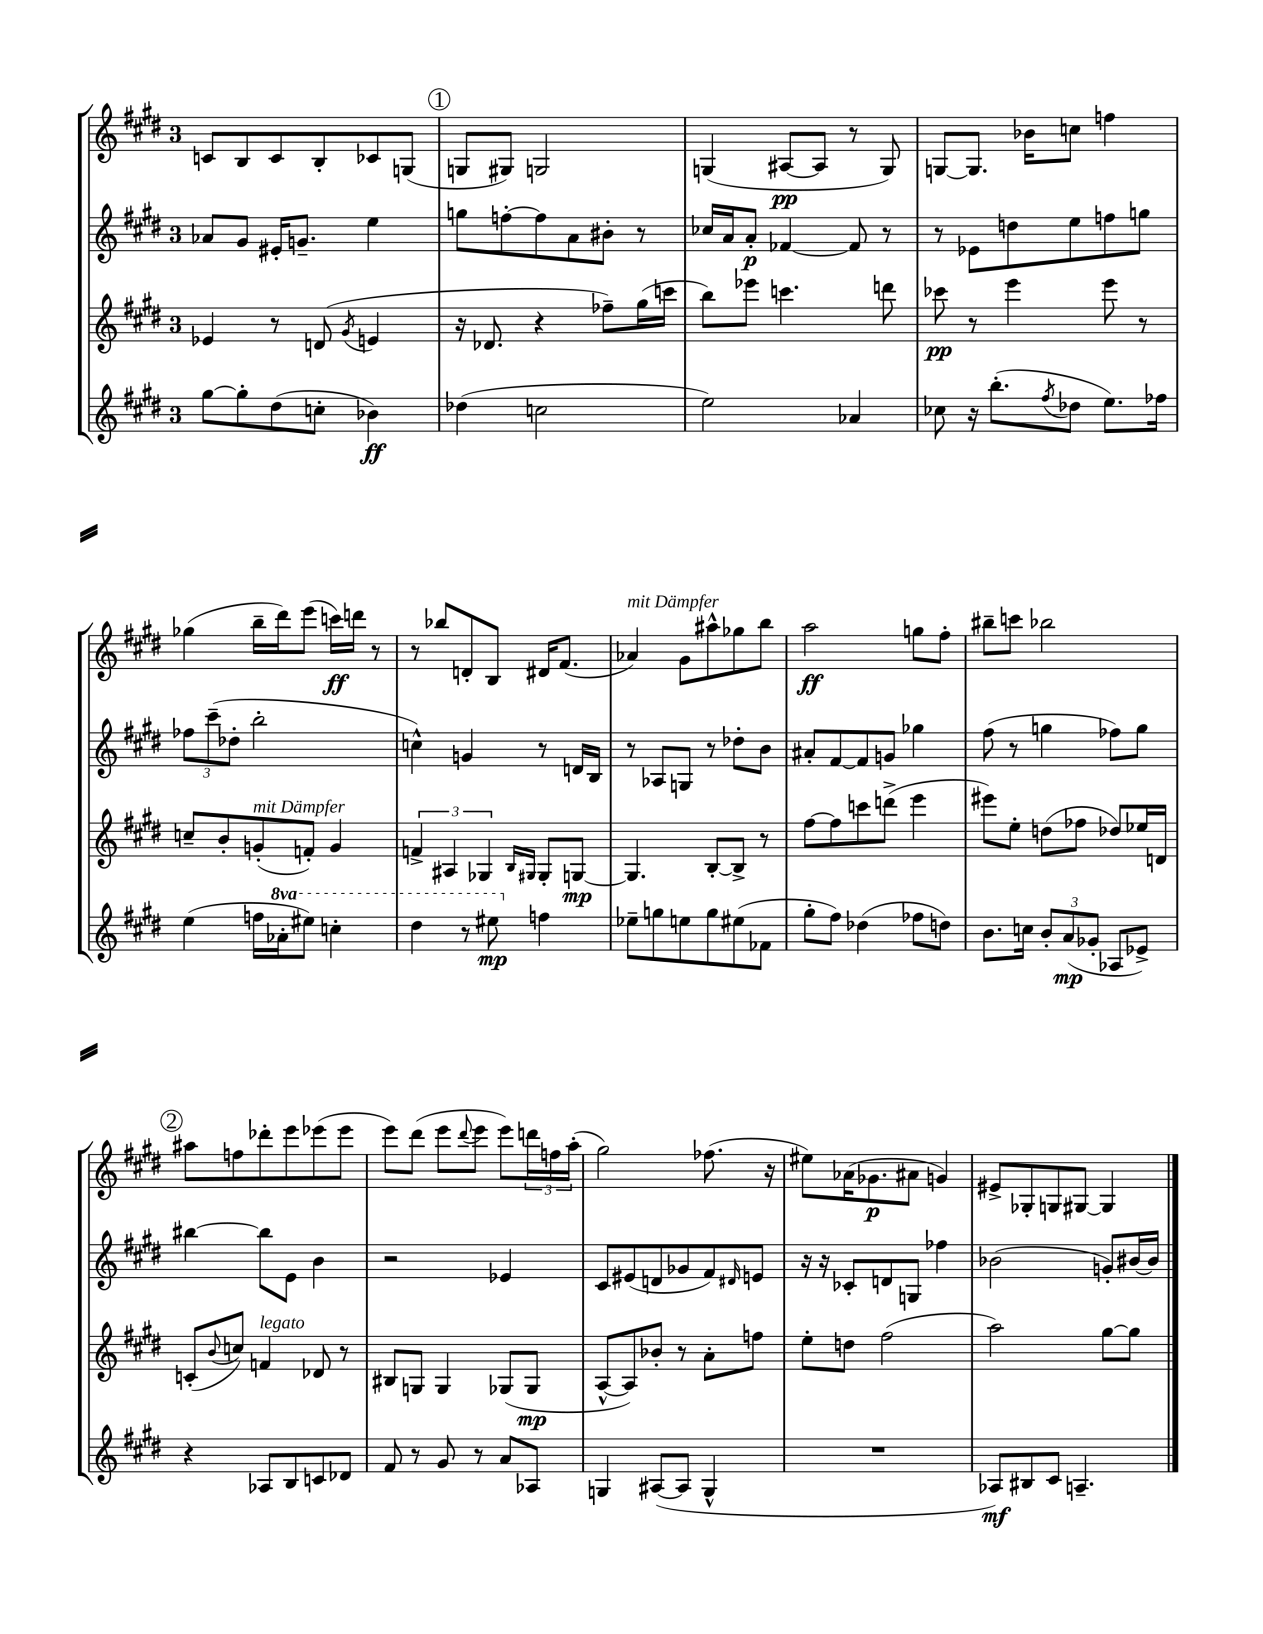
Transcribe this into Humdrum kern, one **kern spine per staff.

**kern	**dynam	**kern	**dynam	**kern	**dynam	**kern	**dynam
*part4	*part4	*part3	*part3	*part2	*part2	*part1	*part1
*staff4	*staff4	*staff3	*staff3	*staff2	*staff2	*staff1	*staff1
*clefG2	*	*clefG2	*	*clefG2	*	*clefG2	*
*k[f#c#g#d#]	*	*k[f#c#g#d#]	*	*k[f#c#g#d#]	*	*k[f#c#g#d#]	*
*M3/4	*	*M3/4	*	*M3/4	*	*M3/4	*
=4	=4	=4	=4	=4	=4	=4	=4
[8gg#\L	.	4e-X/	.	8a-X/L	.	8cn/L	.
8gg#'\]	.	.	.	8g#/J	.	8B/	.
(8dd#\	.	8r	.	16e#X'/KL	.	8c/	.
.	.	.	.	8.gn~/J	.	.	.
8ccn'\J	.	(8dn/	.	.	.	8B'/	.
.	.	8qg#/	.	.	.	.	.
4b-X\)	ff	4en/	.	4ee\	.	8c-X/	.
.	.	.	.	.	.	(8Gn/J	.
!!LO:REH:place=s1:t=1
=5	=5	=5	=5	=5	=5	=5	=5
(4dd-X\	.	16r	.	8ggn\L	.	8Gn/L	.
.	.	8.d-X/	.	.	.	.	.
.	.	.	.	[8ffn'\	.	8G#X/J)	.
2ccn\	.	4r	.	8ff\]	.	2Gn/	.
.	.	.	.	8a\	.	.	.
.	.	8ff-X~\L)	.	8b#X'\J	.	.	.
.	.	(16gg#\L	.	8r	.	.	.
.	.	16cccn\JJ	.	.	.	.	.
=6	=6	=6	=6	=6	=6	=6	=6
2ee\)	.	8bb\L)	.	16cc-X/LL	.	(4Gn/	.
.	.	.	.	16a/J	.	.	.
.	.	8eee-X\J	.	8a'/J	p	.	.
.	.	4.cccn\	.	[4f-X/	.	[8A#X/L	pp
.	.	.	.	.	.	8A#/J]	.
4a-X/	.	.	.	8f-/]	.	8r	.
.	.	8dddn\	.	8r	.	8G/)	.
=7	=7	=7	=7	=7	=7	=7	=7
8cc-X\	.	8ccc-X\	pp	8r	.	[8Gn/L	.
16r	.	8r	.	8e-X\L	.	8.G/J]	.
(8.bb'\L	.	.	.	.	.	.	.
.	.	4eee\	.	8ddn\	.	.	.
.	.	.	.	.	.	16b-X\KL	.
8qff#/	.	.	.	.	.	.	.
8dd-X\J	.	.	.	8ee\	.	8ccn\J	.
8.ee\L)	.	8eee\	.	8ffn\	.	4ffn\	.
.	.	8r	.	8ggn\J	.	.	.
16ff-X\Jk	.	.	.	.	.	.	.
!!LO:LB:g=z
=8	=8	=8	=8	=8	=8	=8	=8
(4ee\	.	8ccn~/L	.	12ff-X\L	.	(4gg-X\	.
.	.	.	.	(12ccc#~\	.	.	.
.	.	8b'/	.	.	.	.	.
.	.	.	.	12dd-X'\J	.	.	.
!	!	!LO:TX:a:i:t=mit Dämpfer	!	!	!	!	!
16ffn\LL	.	(8gn'/	.	2bb'\	.	16bb~\LL	.
*8va	*	*	*	*	*	*	*
16aa-X'\J	.	.	.	.	.	16ddd#\J)	.
8eee#X\J)	.	8fn'/J)	.	.	.	(8eee\J	.
4cccn'\	.	4g/	.	.	.	16cccn\LL)	ff
.	.	.	.	.	.	16dddn\JJ	.
.	.	.	.	.	.	8r	.
=9	=9	=9	=9	=9	=9	=9	=9
4ddd#\	.	6fn^/	.	4ccn^^\)	.	8r	.
.	.	.	.	.	.	8bb-X/L	.
.	.	6A#X/	.	.	.	.	.
8r	.	.	.	4gn/	.	8dn'/	.
.	.	6G-X/	.	.	.	.	.
8eee#X\	mp	.	.	.	.	8B/J	.
.	.	16qqB/LL	.	.	.	.	.
.	.	16qqG#X/JJ	.	.	.	.	.
*X8va	*	*	*	*	*	*	*
4ffn\	.	8G#'/L	.	8r	.	16d#X/KL	.
.	.	.	.	.	.	(8.f#/J	.
.	.	[8Gn/J	mp	16dn/LL	.	.	.
.	.	.	.	16B/JJ	.	.	.
=10	=10	=10	=10	=10	=10	=10	=10
!	!	!	!	!	!	!LO:TX:a:i:t=mit Dämpfer	!
8ee-X~\L	.	4.G/]	.	8r	.	4a-X/)	.
8ggn\	.	.	.	8A-X/L	.	.	.
8een\	.	.	.	8Gn/J	.	8g#\L	.
8gg\	.	[8B'/L	.	8r	.	8aa#X^^\	.
(8ee#X\	.	8B^/J]	.	8dd-X'\L	.	8gg-X\	.
8f-X\J	.	8r	.	8b\J	.	8bb\J	.
=11	=11	=11	=11	=11	=11	=11	=11
8gg#'\L	.	[8ff#\L	.	8a#X'/L	.	2aa\	ff
8ff#\J)	.	8ff#\]	.	[8f#/	.	.	.
(4dd-X\	.	8cccn\	.	8f#/]	.	.	.
.	.	(8dddn^\J	.	8gn/J	.	.	.
8ff-X\L	.	4eee\	.	4gg-X\	.	8ggn\L	.
8ddn\J)	.	.	.	.	.	8ff#'\J	.
=12	=12	=12	=12	=12	=12	=12	=12
8.b\L	.	8eee#X\L)	.	(8ff#\	.	8bb#X~\L	.
.	.	8ee'\J	.	8r	.	8cccn\J	.
16ccn\Jk	.	.	.	.	.	.	.
12b'/L	.	(8ddn\L	.	4ggn\	.	2bb-X\	.
(12a/	mp	.	.	.	.	.	.
.	.	8ff-X\J	.	.	.	.	.
12g-X'/J	.	.	.	.	.	.	.
8A-X/L	.	8dd-X/L)	.	8ff-X\L)	.	.	.
8e-X^/J)	.	16ee-X/L	.	8gg\J	.	.	.
.	.	16dn/JJ	.	.	.	.	.
!!LO:LB:g=z
!!LO:REH:place=s1:t=2
=13	=13	=13	=13	=13	=13	=13	=13
4r	.	(8cn'/L	.	[4bb#X\	.	8aa#X\L	.
.	.	8qqb/	.	.	.	.	.
.	.	8ccn/J)	.	.	.	8ffn\	.
!	!	!LO:TX:a:i:t=legato	!	!	!	!	!
8A-X/L	.	4fn/	.	8bb#\L]	.	8ddd-X'\	.
8B/	.	.	.	8e\J	.	8eee\	.
8cn/	.	8d-X/	.	4b\	.	(8eee-X\	.
8d-X/J	.	8r	.	.	.	8eee-\J	.
=14	=14	=14	=14	=14	=14	=14	=14
8f#/	.	8B#X/L	.	2r	.	8eee\L)	.
8r	.	8Gn/J	.	.	.	(8ddd#\J	.
8g#/	.	4G/	.	.	.	8eee\L	.
.	.	.	.	.	.	8qqddd#/	.
8r	.	.	.	.	.	8eee\J	.
8a/L	.	(8G-X/L	.	4e-X/	.	8eee\L)	.
8A-X/J	.	8G-/J	mp	.	.	24dddn\L	.
.	.	.	.	.	.	24ffn\	.
.	.	.	.	.	.	(24aa'\JJ	.
=15	=15	=15	=15	=15	=15	=15	=15
4Gn/	.	[8A^^/L	.	8c#/L	.	2gg#\)	.
.	.	8A/])	.	(8e#X/	.	.	.
([8A#X/L	.	8b-X'/J	.	8dn/	.	.	.
8A#/J]	.	8r	.	8g-X/	.	.	.
4G^^/	.	8a'\L	.	8f#/)	.	(8.ff-X\	.
.	.	.	.	16qqd#X/	.	.	.
.	.	8ffn\J	.	8en/J	.	.	.
.	.	.	.	.	.	16r	.
=16	=16	=16	=16	=16	=16	=16	=16
2.r	.	8ee'\L	.	16r	.	8ee#X\L)	.
.	.	.	.	16r	.	.	.
.	.	8ddn\J	.	8c-X'/L	.	(16a-X\K	.
.	.	.	.	.	.	8.g-X\	p
.	.	(2ff#\	.	8dn/	.	.	.
.	.	.	.	8Gn/J	.	8a#X\J	.
.	.	.	.	4ff-X\	.	4gn/)	.
=17	=17	=17	=17	=17	=17	=17	=17
8A-X/L)	mf	2aa\)	.	(2b-X\	.	8e#X^/L	.
8B#X/	.	.	.	.	.	8G-X'/	.
8c#/J	.	.	.	.	.	8Gn/	.
4.An~/	.	.	.	.	.	[8G#X/J	.
.	.	[8gg#\L	.	8gn'/L)	.	4G#/]	.
.	.	8gg#\J]	.	[16b#X/L	.	.	.
.	.	.	.	16b#/JJ]	.	.	.
==	==	==	==	==	==	==	==
*-	*-	*-	*-	*-	*-	*-	*-
